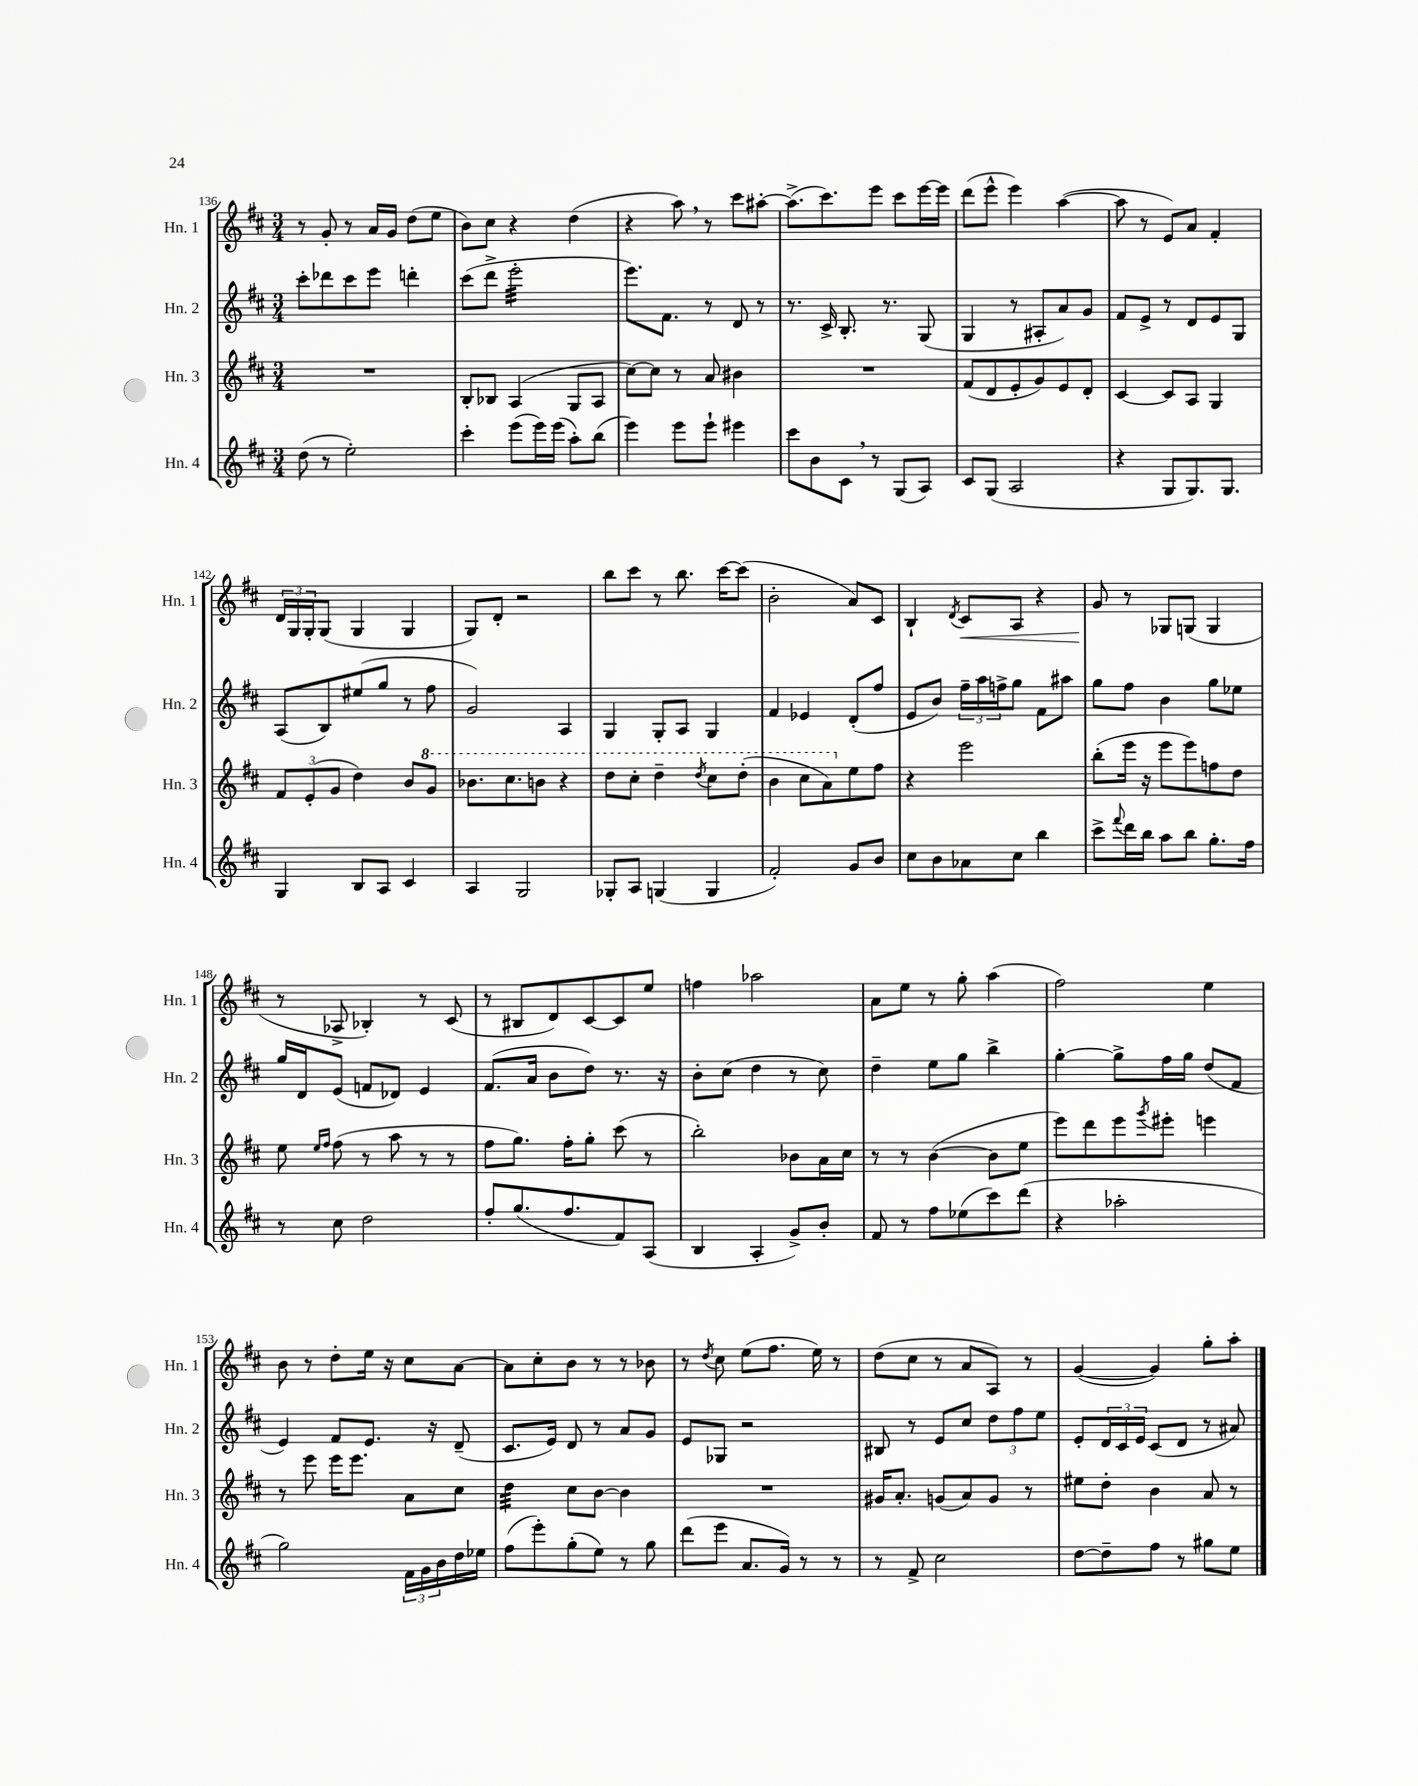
<<
\new StaffGroup <<
\new Staff = "s0" \with { instrumentName = "Hn. 1" shortInstrumentName = "Hn. 1" } {
    \clef treble \key d \major \numericTimeSignature \time 3/4
    r8 g'8-. r8 a'16 g'16 d''8( e''8 |
    b'8) cis''8 r4 d''4( |
    r4 a''8) \breathe r8 cis'''8 ais''8~-. |
    ais''8.->( cis'''8.) e'''8 cis'''8 e'''16~ e'''16 |
    d'''8( e'''8-^ e'''4) a''4~( |
    a''8 r8 e'8) a'8 fis'4-. |
    \tuplet 3/2 { d'16 g16 g16-. } g8( g4 g4 |
    g8) d'8-. r2 |
    b''8 cis'''8 r8 b''8. cis'''16~ cis'''8( |
    b'2-. a'8) cis'8 |
    b4-! \acciaccatura { d'8 } cis'8\< a8 r4 |
    g'8\! r8 ges8 g8( g4 |
    r8 aes8-> bes4-.) r8 cis'8( |
    r8 bis8 d'8) cis'8~ cis'8 e''8 |
    f''4 aes''2 |
    a'8 e''8 r8 g''8-. a''4( |
    fis''2) e''4 |
    b'8 r8 d''8-. e''16 r16 cis''8 a'8~ |
    a'8 cis''8-. b'8 r8 r8 bes'8 |
    r8 \acciaccatura { d''8 } cis''8 e''8( fis''8. e''16) r8 |
    d''8( cis''8 r8 a'8 a8) r8 |
    g'4~( g'4) g''8-. a''8-. \bar "|." |
}
\new Staff = "s1" \with { instrumentName = "Hn. 2" shortInstrumentName = "Hn. 2" } {
    \clef treble \key d \major \numericTimeSignature \time 3/4
    cis'''8-. des'''8 cis'''8 e'''8 d'''4-. |
    cis'''8( d'''8-> e'''2:32-. |
    e'''8.) fis'8. r8 d'8 r8 |
    r8. cis'16-> b8.-. r8. g8( |
    g4 r8 ais8-. a'8) g'8 |
    fis'8 e'8-> r8 d'8 e'8 g8 |
    a8( b8) eis''8( g''8 r8 fis''8 |
    g'2) a4 |
    g4 g8-. a8 g4 |
    fis'4 ees'4 d'8-.( fis''8 |
    e'8 b'8) \tuplet 3/2 { fis''16-- a''16 f''16-> } g''8 fis'8 ais''8 |
    g''8 fis''8 b'4 g''8 ees''8 |
    g''16 d'16 e'8( f'8 des'8) e'4 |
    fis'8.( a'16 b'8 d''8) r8. r16 |
    b'8-. cis''8( d''4 r8 cis''8) |
    d''4-- e''8 g''8 b''4-> |
    g''4~-. g''8-> fis''16 g''16 d''8( fis'8 |
    e'4) fis'8 e'8. r16 d'8--( |
    cis'8. e'16) d'8 r8 a'8 g'8 |
    e'8 ges8 r2 |
    bis8 r8 e'8 cis''8 \tuplet 3/2 { d''8 fis''8 e''8 } |
    e'8-. \tuplet 3/2 { d'16 cis'16 e'16 } cis'8( d'8 r8 ais'8) \bar "|." |
}
\new Staff = "s2" \with { instrumentName = "Hn. 3" shortInstrumentName = "Hn. 3" } {
    \clef treble \key d \major \numericTimeSignature \time 3/4
    R2. |
    b8-. bes8 a4( g8 a8 |
    cis''8~) cis''8 r8 a'8 bis'4 |
    R2. |
    fis'8( d'8 e'8-. g'8) e'8 d'8-. |
    cis'4~ cis'8 a8 g4 |
    \tuplet 3/2 { fis'8 e'8-.( g'8 } d''4) b'8 \ottava #1 g''8 |
    bes''8. cis'''8. b''8 r4 |
    d'''8 cis'''8-. d'''4-- \acciaccatura { d'''8 } cis'''8 d'''8-.( |
    b''4 cis'''8 a''8) \ottava #0 e''8 fis''8 |
    r4 e'''2 |
    b''8-.( e'''16 r16 e'''8 e'''8) f''8 d''8 |
    e''8 \grace { e''16 fis''16 } fis''8( r8 a''8 r8 r8 |
    fis''8 g''8.) fis''16-. g''8-. cis'''8( r8 |
    b''2-.) bes'8 a'16 cis''16 |
    r8 r8 b'4~( b'8 e''8 |
    e'''8) d'''8 e'''8 \acciaccatura { g'''8 } eis'''8-. e'''4 |
    r8 e'''8 e'''16 e'''8. a'8 cis''8 |
    d''4:32 cis''8 b'8~ b'4 |
    R2. |
    gis'16 a'8.-. g'8( a'8) g'8 r8 |
    eis''8 d''8-. b'4 a'8 r8 \bar "|." |
}
\new Staff = "s3" \with { instrumentName = "Hn. 4" shortInstrumentName = "Hn. 4" } {
    \clef treble \key d \major \numericTimeSignature \time 3/4
    d''8( r8 e''2-.) |
    cis'''4-. e'''8( e'''16) e'''16( a''8-.) b''8( |
    e'''4) e'''8 e'''8-! eis'''4 |
    cis'''8 b'8 cis'8 \breathe r8 g8( a8) |
    cis'8 g8( a2 |
    r4 g8 g8.) g8. |
    g4 b8 a8 cis'4 |
    a4 g2 |
    ges8-. a8 g4( g4 |
    fis'2-.) g'8 b'8 |
    cis''8 b'8 aes'8 cis''8 b''4 |
    cis'''8-> \appoggiatura { fis'''8 } d'''16 b''16 a''8 b''8 g''8.-. fis''16 |
    r8 cis''8 d''2 |
    fis''8-. g''8.( fis''8. fis'8) a8( |
    b4 a4-. g'8->) b'8-. |
    fis'8 r8 fis''8 ees''8( cis'''8) d'''8( |
    r4 aes''2-. |
    g''2) \tuplet 3/2 { fis'16 g'16 b'16 } d''16 ees''16 |
    fis''8( e'''8-.) g''8-.( e''8) r8 g''8 |
    d'''8( e'''8 a'8. g'16) r8 r8 |
    r8 fis'8-> cis''2 |
    d''8~ d''8-- fis''8 r8 gis''8 e''8 \bar "|." |
}
>>
>>
\layout { \context { \Score currentBarNumber = #136 } }
